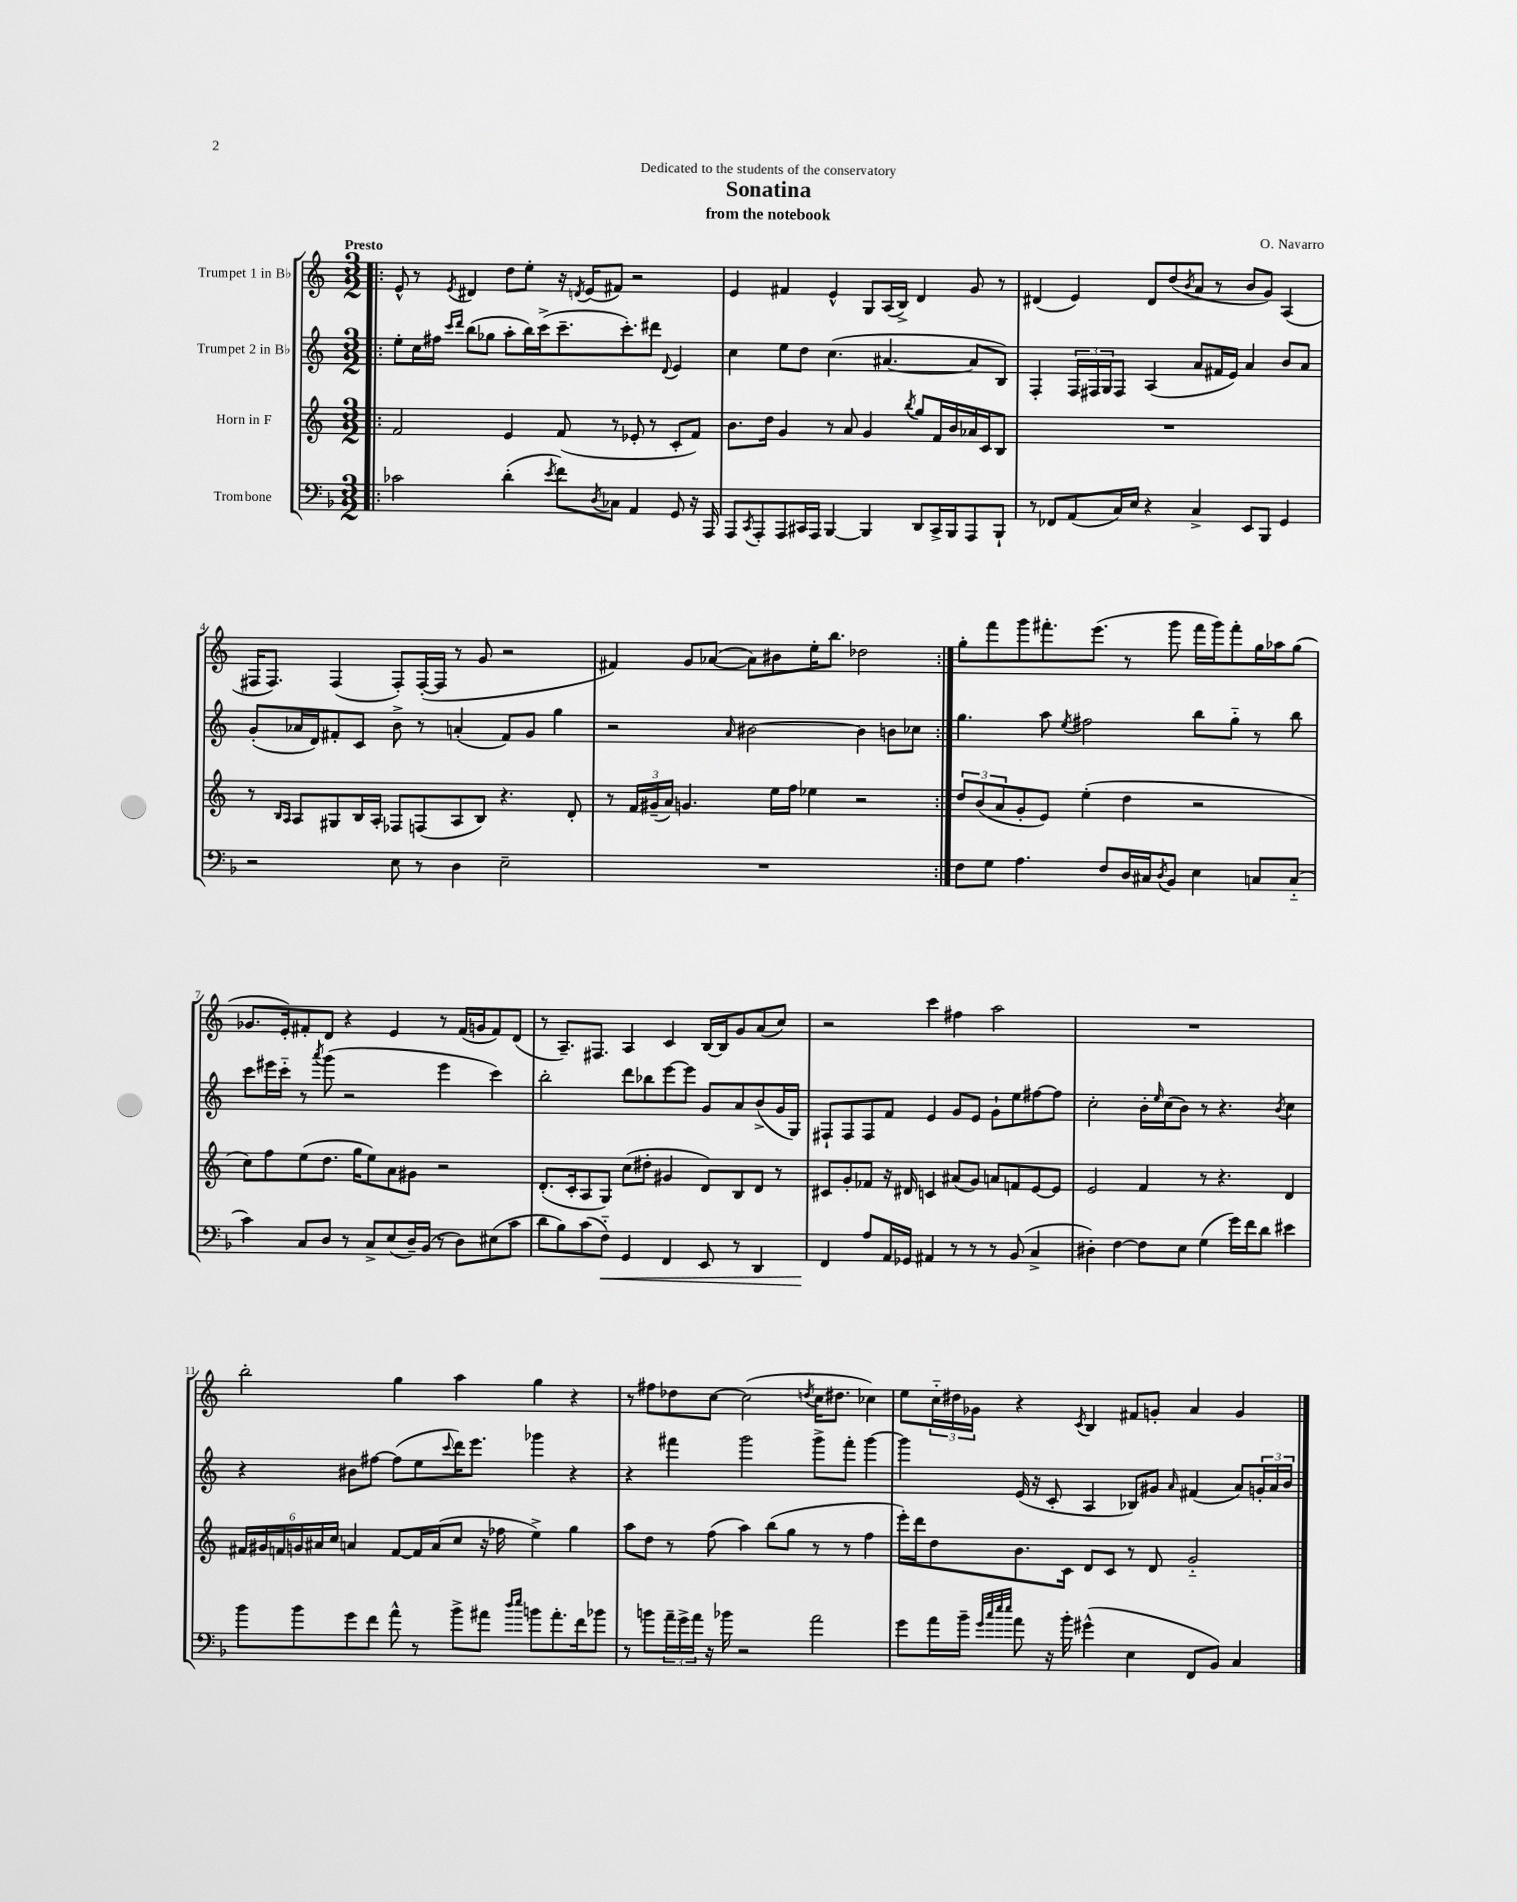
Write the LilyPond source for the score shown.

\header { title = "Sonatina" composer = "O. Navarro" subtitle = "from the notebook" dedication = "Dedicated to the students of the conservatory" }
<<
\new StaffGroup <<
\new Staff = "s0" \with { instrumentName = "Trumpet 1 in Bb" } {
    \clef treble \key c \major \numericTimeSignature \time 3/2 \tempo "Presto"
    \repeat volta 2 { \bar ".|:" e'8-^ r8 \acciaccatura { e'8 } dis'4 d''8 e''8-. r16 \acciaccatura { d'8 } e'16( fis'8) r2 |
    e'4 fis'4 e'4-^ g8 a16( b16->) d'4 g'8 r8 |
    dis'4( e'4) dis'8 d''8( \acciaccatura { b'8 } a'8 r8 b'8 g'8) a4( |
    fis16 fis8.) fis4( fis8-.) fis16~-.( fis16 r8 g'8 r2 |
    fis'4) g'8 aes'8~( aes'8) bis'8 e''16-. b''8. des''2 | }
    g''8-. f'''8 g'''8 fis'''8.-. e'''8.( r8 g'''8 fis'''16 g'''16) fis'''8-. g''16 aes''16 g''8( |
    ges'8. e'16-.) fis'8-. d'8 r4 e'4 r8 fis'16( g'16 fis'8) d'8( |
    r8 a8.--) fis8. a4 c'4 b16~ b16 g'8 a'8( c''8) |
    r2 c'''4 fis''4 a''2 |
    R1. |
    b''2-. g''4 a''4 g''4 r4 |
    r8 fis''8 des''8 c''8~ c''2( \acciaccatura { d''8 } c''16 dis''8. ces''4) |
    e''8 \tuplet 3/2 { c''16-_ dis''16 ges'16 } r4 \acciaccatura { c'8 } b4 fis'8 g'8-. a'4 g'4 \bar "|." |
}
\new Staff = "s1" \with { instrumentName = "Trumpet 2 in Bb" } {
    \clef treble \key c \major \numericTimeSignature \time 3/2
    \repeat volta 2 { \bar ".|:" e''8-. c''16 fis''16 \grace { c'''16 d'''16 } b''8( ges''8 a''8-. b''16) c'''16->( c'''8.-- c'''8.-.) dis'''8 \appoggiatura { d'8 } e'4 |
    c''4 e''8 d''8 c''4.( ais'4.~ ais'8 b8) |
    f4-. \tuplet 3/2 { f16 fis16 g16 } fis8 a4( a'8 fis'16 e'16) a'4 b'8 a'8 |
    g'8-.( aes'16 d'16) fis'8-. c'8 b'8-> r8 a'4-.( fis'8) g'8 g''4 |
    r2 \grace { a'16 } bis'2~ bis'4 b'8 ces''8 | }
    g''4. a''8 \acciaccatura { e''8 } fis''2 b''8 g''8-_ r8 b''8 |
    c'''8 eis'''16 c'''16-_ r8 \acciaccatura { a'''8 } g'''8( r2 eis'''4 c'''4) |
    b''2-. d'''8 bes''8 e'''8~ e'''8 g'8 a'8 b'8->( g'16 g16) |
    fis8-! fis8 fis8 f'8 e'4 g'8 e'8 g'8-! e''8 fis''8~ fis''8 |
    c''2-. b'16-. \grace { e''16 } c''16( b'8) r8 r4. \acciaccatura { b'8 } c''4 |
    r4 bis'8 fis''8~ fis''8( e''8 \appoggiatura { c'''8 } d'''16) e'''8. ges'''4 r4 |
    r4 fis'''4 g'''2 g'''8-> fis'''8-. g'''4~ |
    g'''4 e'16( r16 c'8-. a4 bes8) gis'8 \grace { a'16 } fis'4( a'8) \tuplet 3/2 { g'16-. a'16 b'16 } \bar "|." |
}
\new Staff = "s2" \with { instrumentName = "Horn in F" } {
    \clef treble \key c \major \numericTimeSignature \time 3/2
    \repeat volta 2 { \bar ".|:" f'2 e'4 f'8( r8 ees'8-. r8 c'8-. f'8) |
    b'8. d''16 g'4 r8 a'8 g'4 \acciaccatura { b''8 } g''8 f'16 b'16 aes'16 c'16 b8 |
    R1. |
    r8 \grace { b16 a16 } a8 gis8 b16 a16-. fes8 f8( a8 b8) r4. d'8-. |
    r8 \tuplet 3/2 { f'16 gis'16--( a'16) } g'4. e''16 f''16 ees''4 r2 | }
    \tuplet 3/2 { d''8 b'8( a'8 } g'8-. e'8) e''4-.( d''4 r2 |
    c''8) f''8 e''8( d''8. g''16 e''8) a'8 gis'8 r2 |
    d'8.-.( c'16-. a8 g8) c''8( dis''8-. gis'4 d'8) b8 d'8 r8 |
    cis'8 g'8-. fes'8 r16 dis'16 c'4 ais'8( g'8) a'8 f'8 e'8~ e'8 |
    e'2 f'4 r8 r4. d'4 |
    \tuplet 6/4 { fis'16 gis'16 f'16 g'16 ais'16 c''16 } a'4 f'8~ f'16 a'16( c''8 r16 fes''16 e''4->) g''4 |
    a''8 d''8 r8 f''8( a''4) b''8( g''8 r8 r8 f''4 |
    e'''16-.) d'''16 d''8 b'8. c'16 d'8 c'8 r8 d'8 g'2-_ \bar "|." |
}
\new Staff = "s3" \with { instrumentName = "Trombone" } {
    \clef bass \key f \major \numericTimeSignature \time 3/2
    \repeat volta 2 { \bar ".|:" ces'2 d'4-.( \acciaccatura { e'8 } f'8) \acciaccatura { d8 } ces8 a,4 g,8 r16 a,,16 |
    a,,8 \acciaccatura { c,8 } a,,8-. a,,8 cis,16 a,,16 bes,,4~ bes,,4 d,8 cis,16-> bes,,16 a,,8 bes,,8-! |
    r8 fes,8 a,8( c16) e16 r4 c4-> e,8 bes,,8 g,4 |
    r2 e8 r8 d4 e2-- |
    R1. | }
    f8 g8 a4. f8 d16 cis16 \acciaccatura { d8 } bes,8 e4 c8 c8-_( |
    c'4) c8 d8 r8 c8-> e8( d16--) bes,16( r8 d8) eis8( c'8 |
    d'8 bes8) c'8( f8-_\<) g,4 f,4 e,8 r8 d,4 |
    f,4\! a8 a,16 ges,16 ais,4 r8 r8 r8 bes,8( c4-> |
    dis4-.) f4~ f8 e8 g4( g'16) f'16 d'8 eis'4 |
    bes'8 bes'8 g'8 f'8 a'8-^ r8 bes'8-> ais'8 \grace { d''16 e''16 } b'8 ais'8.-. f'16 bes'8 |
    r8 b'8 \tuplet 3/2 { a'16-- g'16-> a'16 } r16 bes'16 r2 a'2 |
    g'8 a'16 bes'16-- \grace { g'32 c''32 e''32 e''32 } a'8 r16 bes'16-. gis'4-^( e4 f,8 bes,8) c4 \bar "|." |
}
>>
>>
